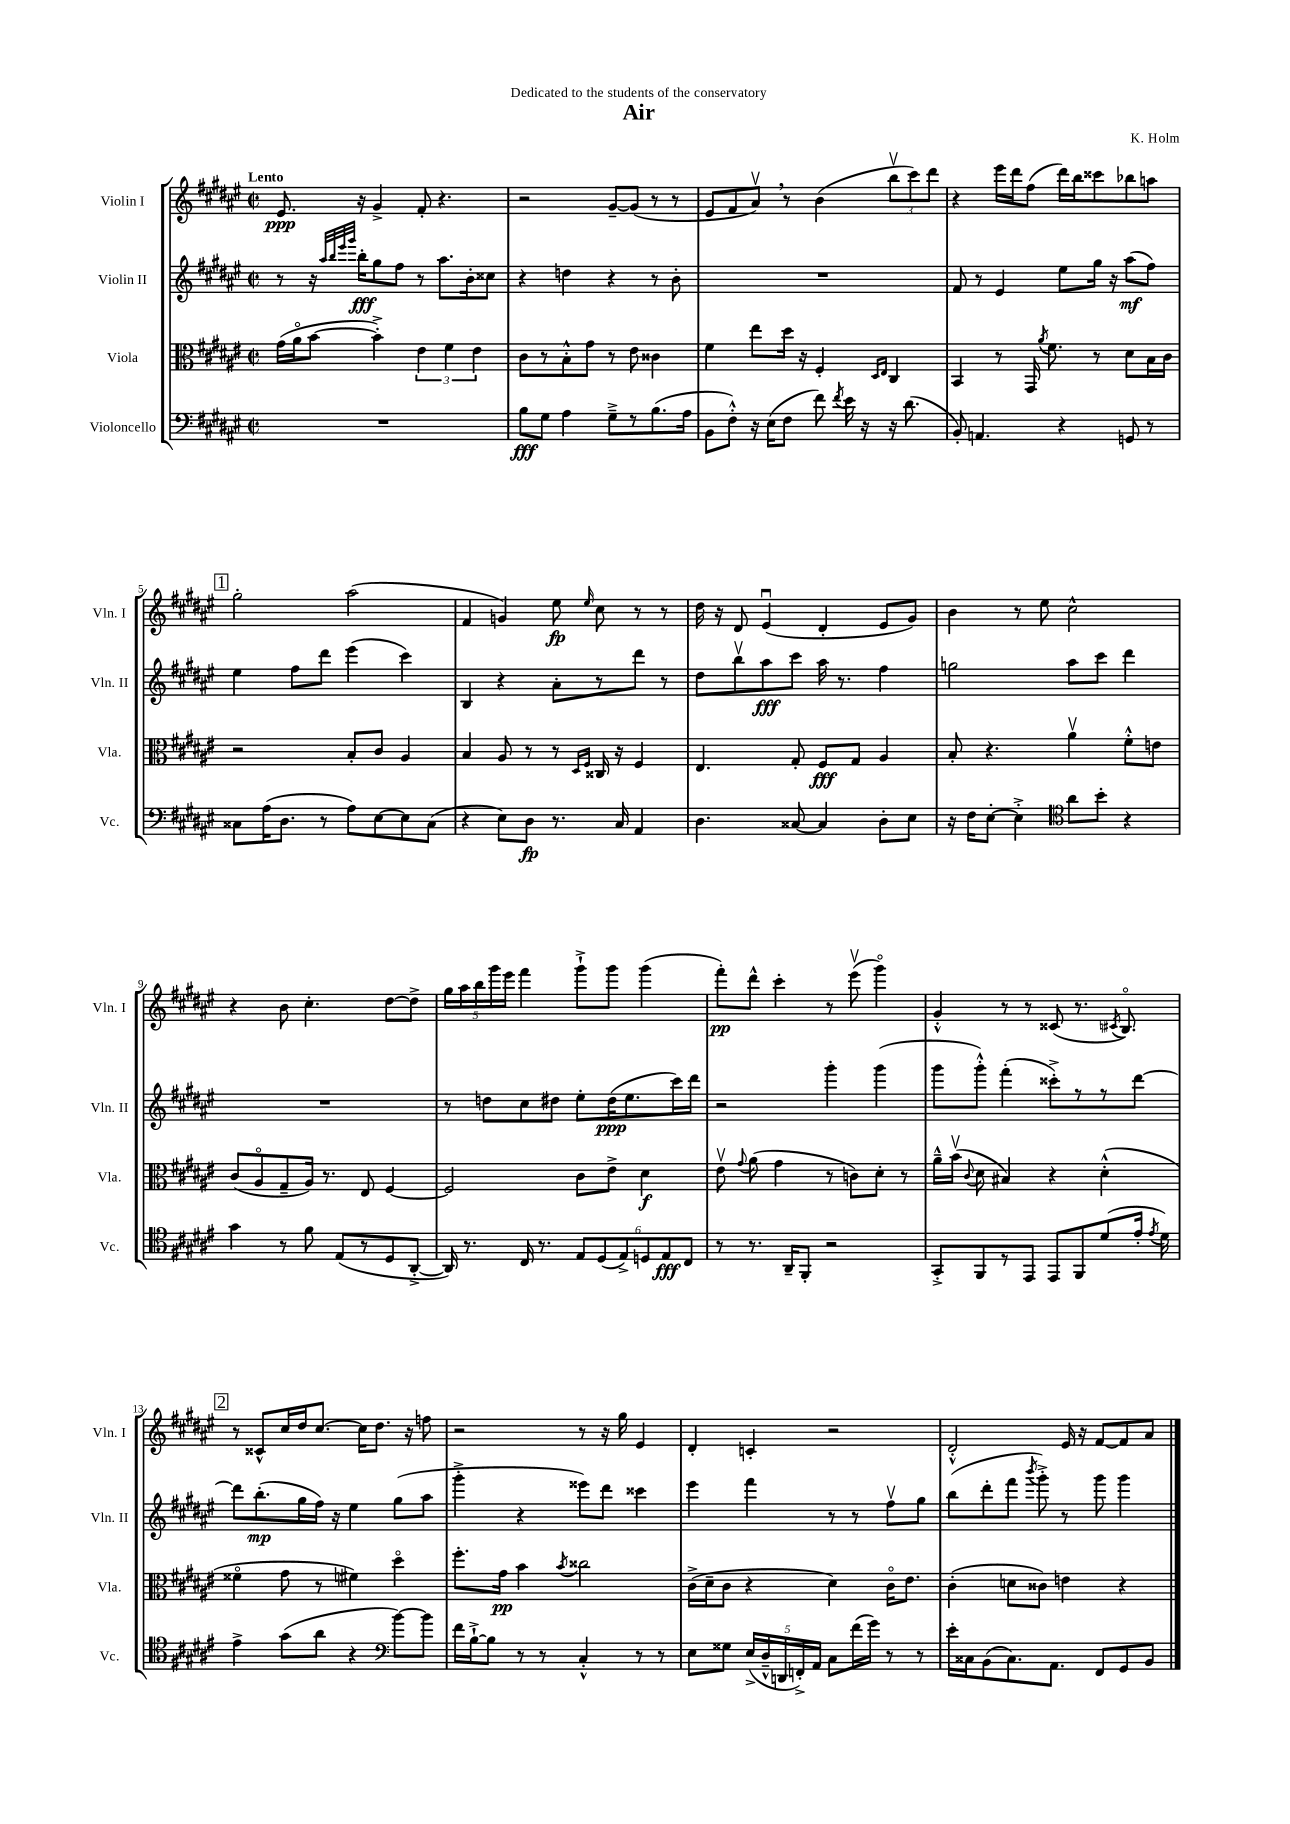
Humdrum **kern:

**kern	**kern	**kern	**kern
*staff4	*staff3	*staff2	*staff1
*clefF4	*clefC3	*clefG2	*clefG2
*k[f#c#g#d#a#e#]	*k[f#c#g#d#a#e#]	*k[f#c#g#d#a#e#]	*k[f#c#g#d#a#e#]
*M2/2	*M2/2	*M2/2	*M2/2
*met(c|)	*met(c|)	*met(c|)	*met(c|)
1r	(16g#	8r	8.e#
.	16a#o	.	.
.	[8b	16r	.
.	.	32qqaa#	.
.	.	32qqbb	.
.	.	32qqeee#	.
.	.	32qqggg#	.
.	.	16bb'	16r
.	4b'^])	8gg#	4g#^
.	.	8ff#	.
.	6e#	8r	8f#'
.	.	8.aa#	4.r
.	6f#	.	.
.	.	16b'	.
.	6e#	.	.
.	.	8cc##	.
=	=	=	=
8B	8c#	4r	2r
8G#	8r	.	.
4A#	8B'^^	4dd	.
.	8g#	.	.
8G#~^	8r	4r	[8g#~
8r	8e#	.	(8g#]
(8.B	4c##	8r	8r
.	.	8b'	8r
16A#	.	.	.
=	=	=	=
8BB	4f#	1r	8e#
8F#'^^)	.	.	8f#
16r	8ee#	.	8a#v)
(16E#	.	.	.
8F#	16dd#	.	8r
.	16r	.	.
8f#)	4F#'	.	(4b
8qf#	.	.	.
16e#	.	.	.
16r	.	.	.
.	16qqD#	.	.
.	16qqE#	.	.
16r	4C#	.	12bbv
(8.d#	.	.	.
.	.	.	12ccc#)
.	.	.	12ddd#
=	=	=	=
8BB')	4BB	8f#	4r
4.AA	.	8r	.
.	8r	4e#	16eee#
.	.	.	16ddd#
.	16GG#	.	(8ff#
.	8qa#	.	.
.	8.f#	.	.
4r	.	8ee#	16ddd#)
.	.	.	16bb
.	8r	16gg#	8ccc##
.	.	16r	.
8GG	8d#	(8aa#	8bb-
8r	16B	8ff#)	8aa
.	16c#	.	.
=	=	=	=
8C##	2r	4ee#	2gg#'
(16A#	.	.	.
8.D#	.	.	.
.	.	8ff#	.
8r	.	8ddd#	.
8A#)	8B'	(4eee#	(2aa#
[8E#	8c#	.	.
8E#]	4A#	4ccc#)	.
(8C##	.	.	.
=	=	=	=
4r	4B	4B	4f#
8E#)	8A#	4r	4g)
8D#	8r	.	.
8.r	8r	8a#'	8ee#
.	16qqD#	.	.
.	16qqF#	.	16qqee#
.	16C##	8r	8cc#
16C#	16r	.	.
4AA#	4F#	8ddd#	8r
.	.	8r	8r
=	=	=	=
4.D#	4.E#	8dd#	16dd#
.	.	.	16r
.	.	8bbv	8d#
.	.	8aa#	(4e#u
[8C##	8G#'	8ccc#	.
4C##]	8F#	16aa#	4d#'
.	.	8.r	.
.	8G#	.	.
8D#'	4A#	4ff#	8e#
8E#	.	.	8g#)
=	=	=	=
16r	8B'	2gg	4b
16F#	.	.	.
[8E#'	4.r	.	.
4E#'^]	.	.	8r
.	.	.	8ee#
*clefC4	*	*	*
8a#	4a#v	8aa#	2cc#^^
8b'	.	8ccc#	.
4r	8f#'^^	4ddd#	.
.	8e	.	.
=	=	=	=
4g#	(8c#	1r	4r
.	8A#o	.	.
8r	8G#~	.	8b
8f#	16A#)	.	4.cc#'
.	8.r	.	.
(8E#	.	.	.
8r	8E#	.	.
8D#	[4F#	.	[8dd#
[8AA#'^	.	.	8dd#^]
=	=	=	=
16AA#])	2F#]	8r	20gg#
.	.	.	20aa#
8.r	.	.	.
.	.	.	20bb
.	.	8dd	.
.	.	.	20ggg#
.	.	.	20eee#
16C#	.	8cc#	4fff#
8.r	.	.	.
.	.	8dd#	.
12E#	8c#	8ee#'	8ggg#`^
(12D#	.	.	.
.	8e#^	(16dd#	8ggg#
12E#^)	.	.	.
.	.	8.ee#	.
12D	4d#	.	(4ggg#
12E#	.	.	.
.	.	16ccc#)	.
12C#	.	.	.
.	.	16ddd#	.
=	=	=	=
8r	8e#v	2r	8fff#')
.	8qqg#	.	.
8.r	(8a#	.	8ddd#^^
.	4g#	.	4ccc#'
16AA#~	.	.	.
8FF#'	.	.	.
2r	8r	4ggg#'	8r
.	8c)	.	(8eee#v
.	8d#'	(4ggg#	4ggg#o)
.	8r	.	.
=	=	=	=
8GG#'^	16a#~^^	8ggg#	4g#'^^
.	(16bv	.	.
.	8qqc#	.	.
8FF#	8d#	8ggg#'^^)	.
8r	4B#)	(4fff#'	8r
8EE#	.	.	8r
8EE#	4r	8ccc##'^)	(8c##
8FF#	.	8r	8.r
(8d#	(4d#'^^	8r	.
.	.	.	8qc#
.	.	.	8.Bo)
16e#'	.	[8ddd#	.
8qe#	.	.	.
16d#)	.	.	.
=	=	=	=
4e#^	4f##o	8ddd#]	8r
.	.	(8.bb'	8c##^^
(8g#	8g#	.	16cc#
.	.	16gg#	16dd#
8a#	8r	16ff#)	[8.cc#
.	.	16r	.
4r	4f#)	4ee#	.
.	.	.	16cc#]
.	.	.	8.dd#
*clefF4	*	*	*
[8b)	4dd#o	(8gg#	.
.	.	.	16r
8b]	.	8aa#	8ff
=	=	=	=
16f#	8.ff#'	4ggg#'^	2r
[16B`^	.	.	.
8B]	.	.	.
.	16g#	.	.
8r	4b	4r	.
8r	.	.	.
.	8qb	.	.
4C#'^^	2cc##	8eee##)	8r
.	.	8ddd#	16r
.	.	.	16gg#
8r	.	4ccc##	4e#
8r	.	.	.
=	=	=	=
8E#	(16c#^	4eee#	4d#'
.	16d#~	.	.
8G##	8c#	.	.
(20E#^	4r	4fff#	4c'
20D#~^^	.	.	.
20DD	.	.	.
20FF'^)	.	.	.
20AA#	.	.	.
8C#	4d#)	8r	2r
(16f#	.	8r	.
16g#)	.	.	.
8r	16c#o	8ff#v	.
.	8.e#	.	.
8r	.	8gg#	.
=	=	=	=
16e#'	(4c#'	(8bb	2d#'^^
16C##	.	.	.
(8BB	.	8ddd#'	.
8.C##)	8d	8fff#	.
.	.	8qbbb	.
.	8c##)	8ggg#'^)	.
8.AA#	.	.	.
.	4e	8r	16e#
.	.	.	16r
8FF#	.	8ggg#	[8f#
8GG#	4r	4ggg#	8f#]
8BB	.	.	8a#
==	==	==	==
*-	*-	*-	*-
